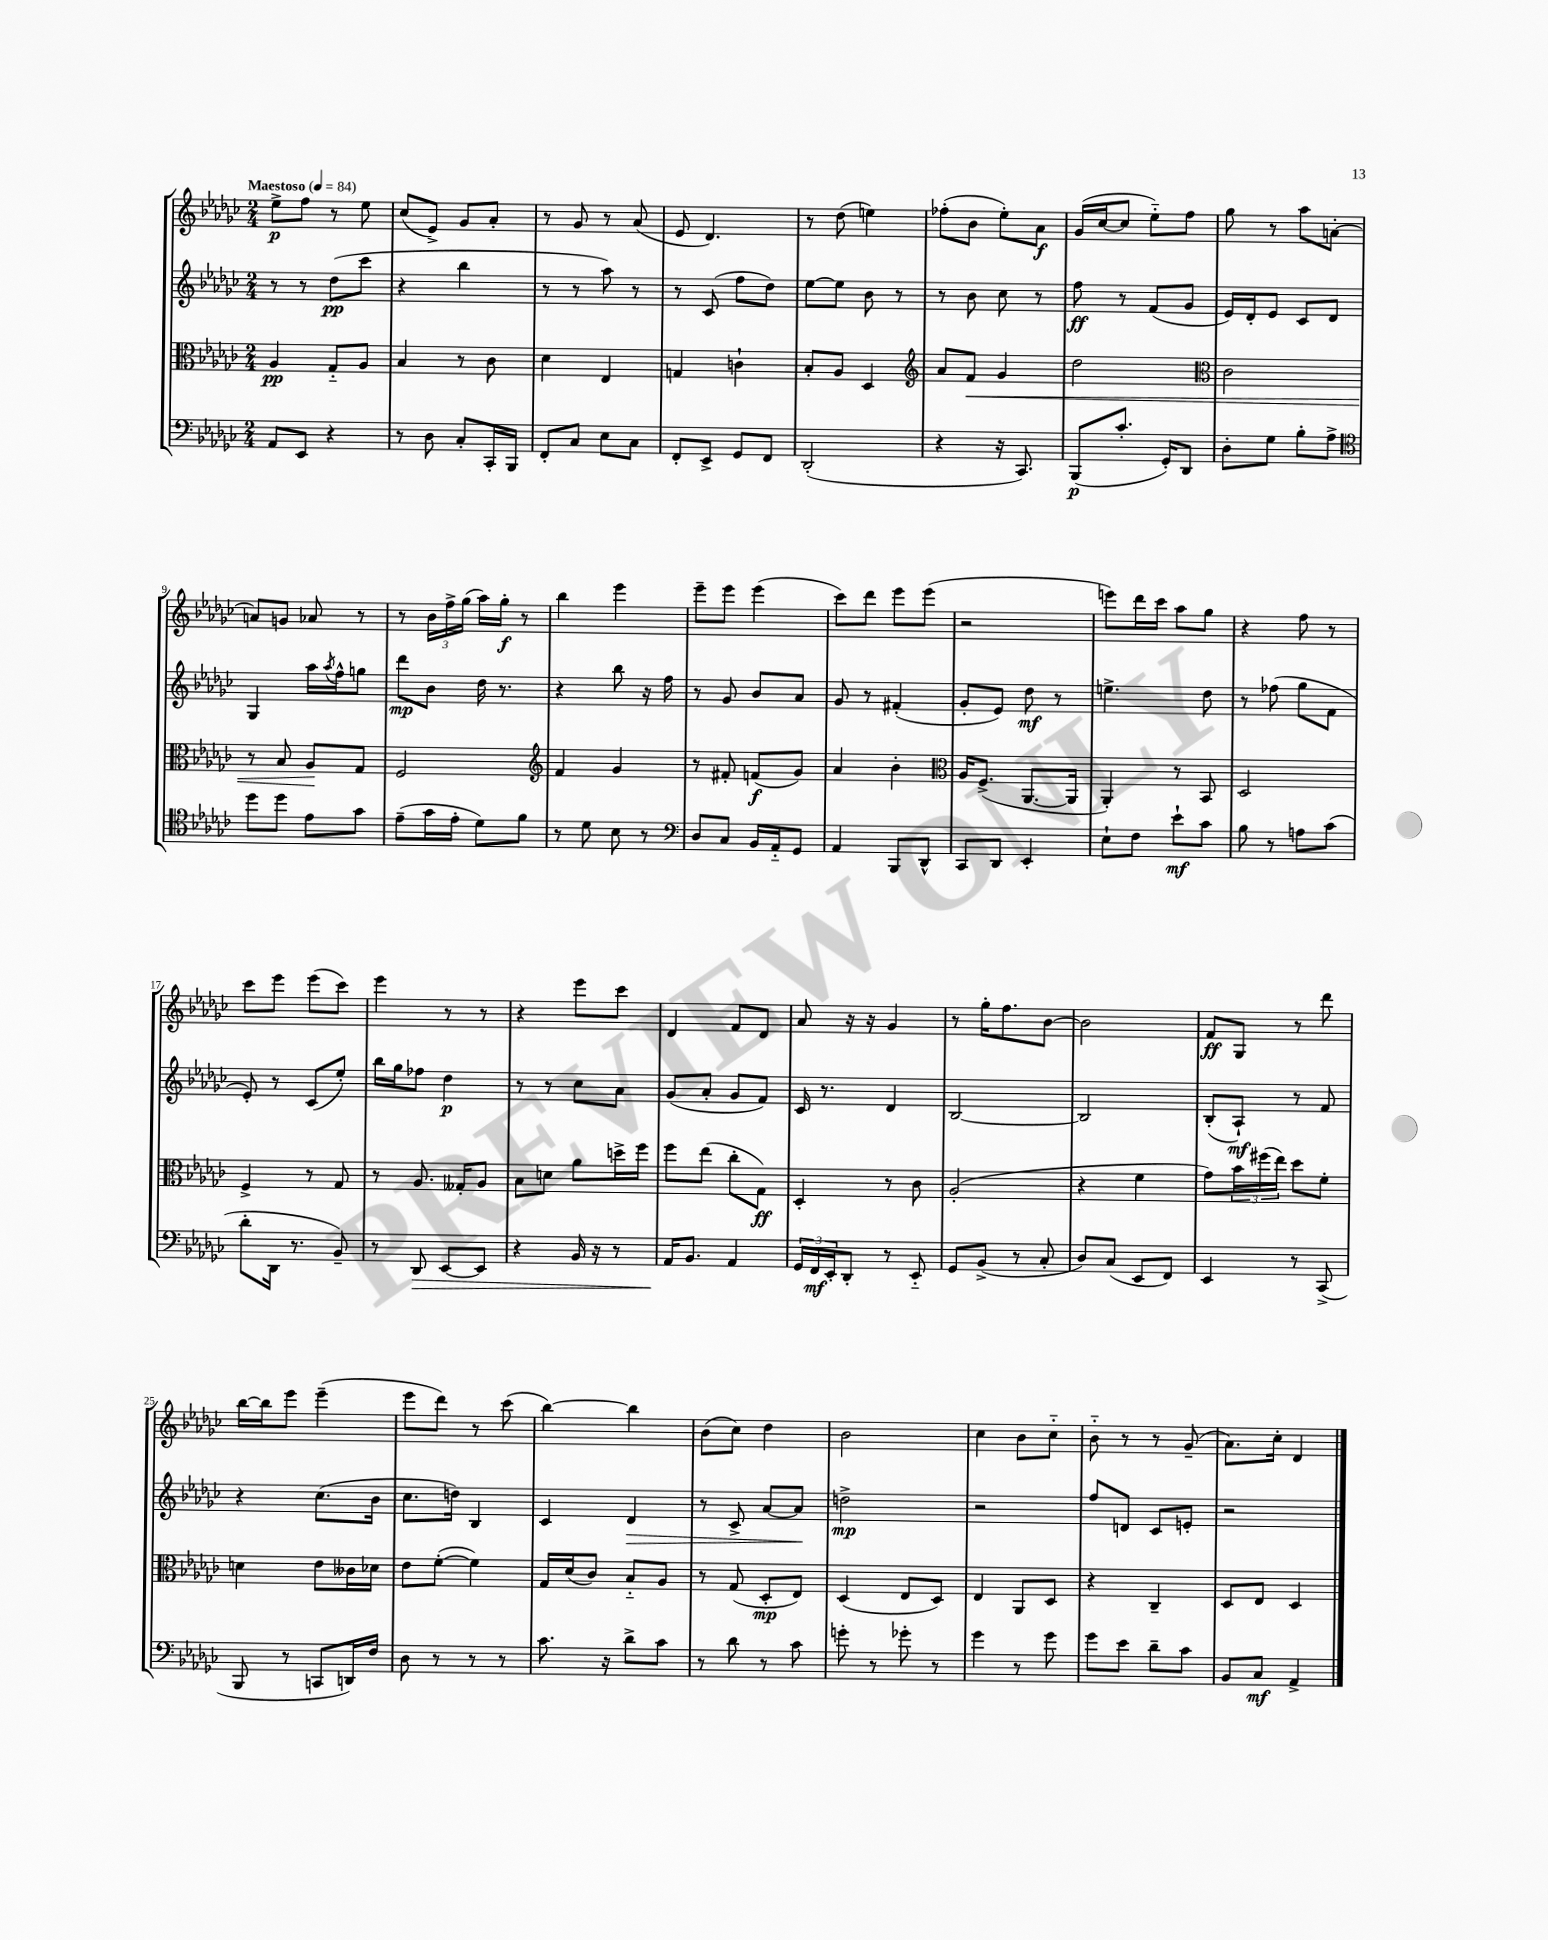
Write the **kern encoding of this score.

**kern	**kern	**kern	**kern
*staff4	*staff3	*staff2	*staff1
*clefF4	*clefC3	*clefG2	*clefG2
*k[b-e-a-d-g-c-]	*k[b-e-a-d-g-c-]	*k[b-e-a-d-g-c-]	*k[b-e-a-d-g-c-]
*M2/4	*M2/4	*M2/4	*M2/4
*MM84	*MM84	*MM84	*MM84
8AA-/L	4A-/	8r	8ee-^\L
8EE-/J	.	8r	8ff\J
4r	8G-'~/L	(8dd-\L	8r
.	8A-/J	8ccc-\J	8ee-\
=	=	=	=
8r	4B-/	4r	(8cc-/L
8D-\	.	.	8e-^/J)
8C-'/L	8r	4bb-\	8g-/L
16CC-'/L	8c-\	.	8a-'/J
16BBB-/JJ	.	.	.
=	=	=	=
8FF'/L	4d-\	8r	8r
8C-/J	.	8r	8g-/
8E-\L	4E-/	8aa-\)	8r
8C-\J	.	8r	(8a-/
=	=	=	=
8FF'/L	4G/	8r	8e-/
8EE-^/J	.	(8c-/	4.d-/)
8GG-/L	4c`\	8ff\L	.
8FF/J	.	8dd-\J)	.
=	=	=	=
(2DD-'/	8B-'/L	[8ee-\L	8r
.	8A-/J	8ee-\]J	(8dd-\
.	4D-/	8b-\	4ee\)
.	.	8r	.
=	=	=	=
*	*clefG2	*	*
4r	8a-/L	8r	(8ff-'\L
.	8f/J	8b-\	8b-\J
16r	4g-/	8cc-\	8ee-'\L)
8.CC-/)	.	.	.
.	.	8r	8a-\J
=	=	=	=
(8BBB-/L	2dd-\	8ff\	(16g-/LL
.	.	.	[16cc-/J
8.c-'/J	.	8r	8cc-/]J
.	.	(8f/L	8ee-'~\L)
16GG-'/LK)	.	.	.
8DD-/J	.	8g-/J	8ff\J
=	=	=	=
*	*clefC3	*	*
8D-'\L	2c-\	16e-/LL)	8gg-\
.	.	16d-'/J	.
8G-\J	.	8e-/J	8r
8B-'\L	.	8c-/L	8aa-\L
8A-^\J	.	8d-/J	[8a'\J
=	=	=	=
*clefC4	*	*	*
8dd-\L	8r	4G-/	8a/]L
8dd-\J	8B-/	.	8g/J
8e-\L	8A-/L	16aa-\LL	8a-/
.	.	8qaa-/	.
.	.	16ff^^\J	.
8g-\J	8G-/J	8gg\J	8r
=	=	=	=
(8e-~\L	2F/	8ddd-\L	8r
16g-\L	.	8b-\J	24b-\LL
.	.	.	24ff^\
16e-'\JJ	.	.	.
.	.	.	(24gg-\JJ
8d-\L)	.	16dd-\	16aa-\LL)
.	.	8.r	16gg-'\JJ
8f\J	.	.	8r
=	=	=	=
*	*clefG2	*	*
8r	4f/	4r	4bb-\
8d-\	.	.	.
8B-\	4g-/	8bb-\	4eee-\
8r	.	16r	.
.	.	16ff\	.
=	=	=	=
*clefF4	*	*	*
8D-/L	8r	8r	8eee-~\L
8C-/J	8f#'/	8g-/	8eee-\J
16BB-/LL	(8f/L	8b-/L	(4eee-\
16AA-'~/J	.	.	.
8GG-/J	8g-/J)	8a-/J	.
=	=	=	=
4AA-/	4a-/	8g-/	8ccc-\L)
.	.	8r	8ddd-\J
8BBB-/L	4b-'\	(4f#'/	8eee-\L
8DD-^^/J	.	.	(8eee-\J
=	=	=	=
*	*clefC3	*	*
8CC-/L	16A-/LK	8g-'/L	2r
.	(8.F^/J	.	.
8DD-/J	.	8e-/J)	.
4EE-'/	[8.AA-/L	8dd-\	.
.	.	8r	.
.	16AA-/]Jk	.	.
=	=	=	=
8E-`\L	4AA-'/)	4.ee^\	8eee\L)
8F\J	.	.	16ddd-\L
.	.	.	16ccc-\JJ
8e-`\L	8r	.	8aa-\L
8c-\J	8BB-/	8dd-\	8gg-\J
=	=	=	=
8B-\	2D-/	8r	4r
8r	.	(8ff-\	.
8A\L	.	8gg-\L	8ff\
(8c-\J	.	8f\J	8r
=	=	=	=
8d-'\L	4F^/	8e-'/)	8ccc-\L
16DD-\Jk	.	8r	8eee-\J
8.r	.	.	.
.	8r	(8c-/L	(8eee-\L
8BB-~/)	8G-/	8ee-'/J)	8ccc-\J)
=	=	=	=
8r	8r	16bb-\LL	4eee-\
.	.	16gg-\J	.
8DD-/	8.A-/	8ff-\J	.
[8EE-/L	.	4dd-\	8r
.	16G--'/LK	.	.
8EE-/]J	8A-/J	.	8r
=	=	=	=
4r	8B-\L	8r	4r
.	8d\J	8r	.
16BB-/	8a-\L	8cc-\L	8eee-\L
16r	.	.	.
8r	16dd^\L	8a-\J	8ccc-\J
.	16ff\JJ	.	.
=	=	=	=
16AA-/LK	8ff\L	(8g-/L	4d-/
8.BB-/J	.	.	.
.	(8ee-\J	8a-'/J	.
4AA-/	8cc-'\L	8g-/L	8f/L
.	8G-\J)	8f/J)	8d-/J
=	=	=	=
24GG-/LL	4D-'/	16c-/	8a-/
24FF/	.	.	.
.	.	8.r	.
24EE-'/J	.	.	.
8DD-'/J	.	.	16r
.	.	.	16r
8r	8r	4d-/	4g-/
8EE-'~/	8c-\	.	.
=	=	=	=
8GG-/L	(2A-'/	[2B-/	8r
(8BB-^/J	.	.	16gg-'\LK
.	.	.	8.ff\
8r	.	.	.
8C-'/	.	.	[8b-\J
=	=	=	=
8D-/L)	4r	2B-/]	2b-\]
(8C-/J	.	.	.
8EE-/L	4f\	.	.
8FF/J)	.	.	.
=	=	=	=
4EE-/	8g-\L)	(8B-'/L	8f/L
.	24b-\L	8A-`/J)	8G-/J
.	(24ff#\	.	.
.	24ee-\JJ)	.	.
8r	8dd-\L	8r	8r
(8CC-^/	8f'\J	8f/	8ddd-\
=	=	=	=
8BBB-/	4d\	4r	[16bb-\LL
.	.	.	16bb-\]J
8r	.	.	8eee-\J
8CC/L	8e-\L	(8.cc-\L	(4eee-~\
16DD/L)	16c--\L	.	.
16F/JJ	16d-\JJ	16b-\Jk	.
=	=	=	=
8D-\	8e-\L	8.cc-\L	8eee-\L
8r	([8f'\J	.	8ddd-\J)
.	.	16dd\Jk)	.
8r	4f\])	4B-/	8r
8r	.	.	(8ccc-\
=	=	=	=
8.c-\	16G-/LL	4c-/	[4bb-\)
.	(16d-/J	.	.
.	8c-/J)	.	.
16r	.	.	.
8d-^\L	8B-'~/L	4d-/	4bb-\]
8c-\J	8A-/J	.	.
=	=	=	=
8r	8r	8r	(8b-\L
8d-\	(8G-/	8c-^/	8cc-\J)
8r	8D-'/L	[8a-/L	4dd-\
8c-\	8E-/J)	8a-/]J	.
=	=	=	=
8g'\	(4D-/	2dd^\	2b-\
8r	.	.	.
8g-'\	8E-/L	.	.
8r	8D-/J)	.	.
=	=	=	=
4g-\	4E-/	2r	4cc-\
8r	8AA-/L	.	8b-\L
8g-\	8D-/J	.	8cc-'~\J
=	=	=	=
8g-\L	4r	8ff/L	8b-'~\
8e-\J	.	8d/J	8r
8d-~\L	4C-~/	8c-/L	8r
8c-\J	.	8e'/J	(8g-~/
=	=	=	=
8BB-/L	8D-/L	2r	8.a-\L)
8C-/J	8E-/J	.	.
.	.	.	16cc-'\Jk
4AA-^/	4D-/	.	4d-/
==	==	==	==
*-	*-	*-	*-
